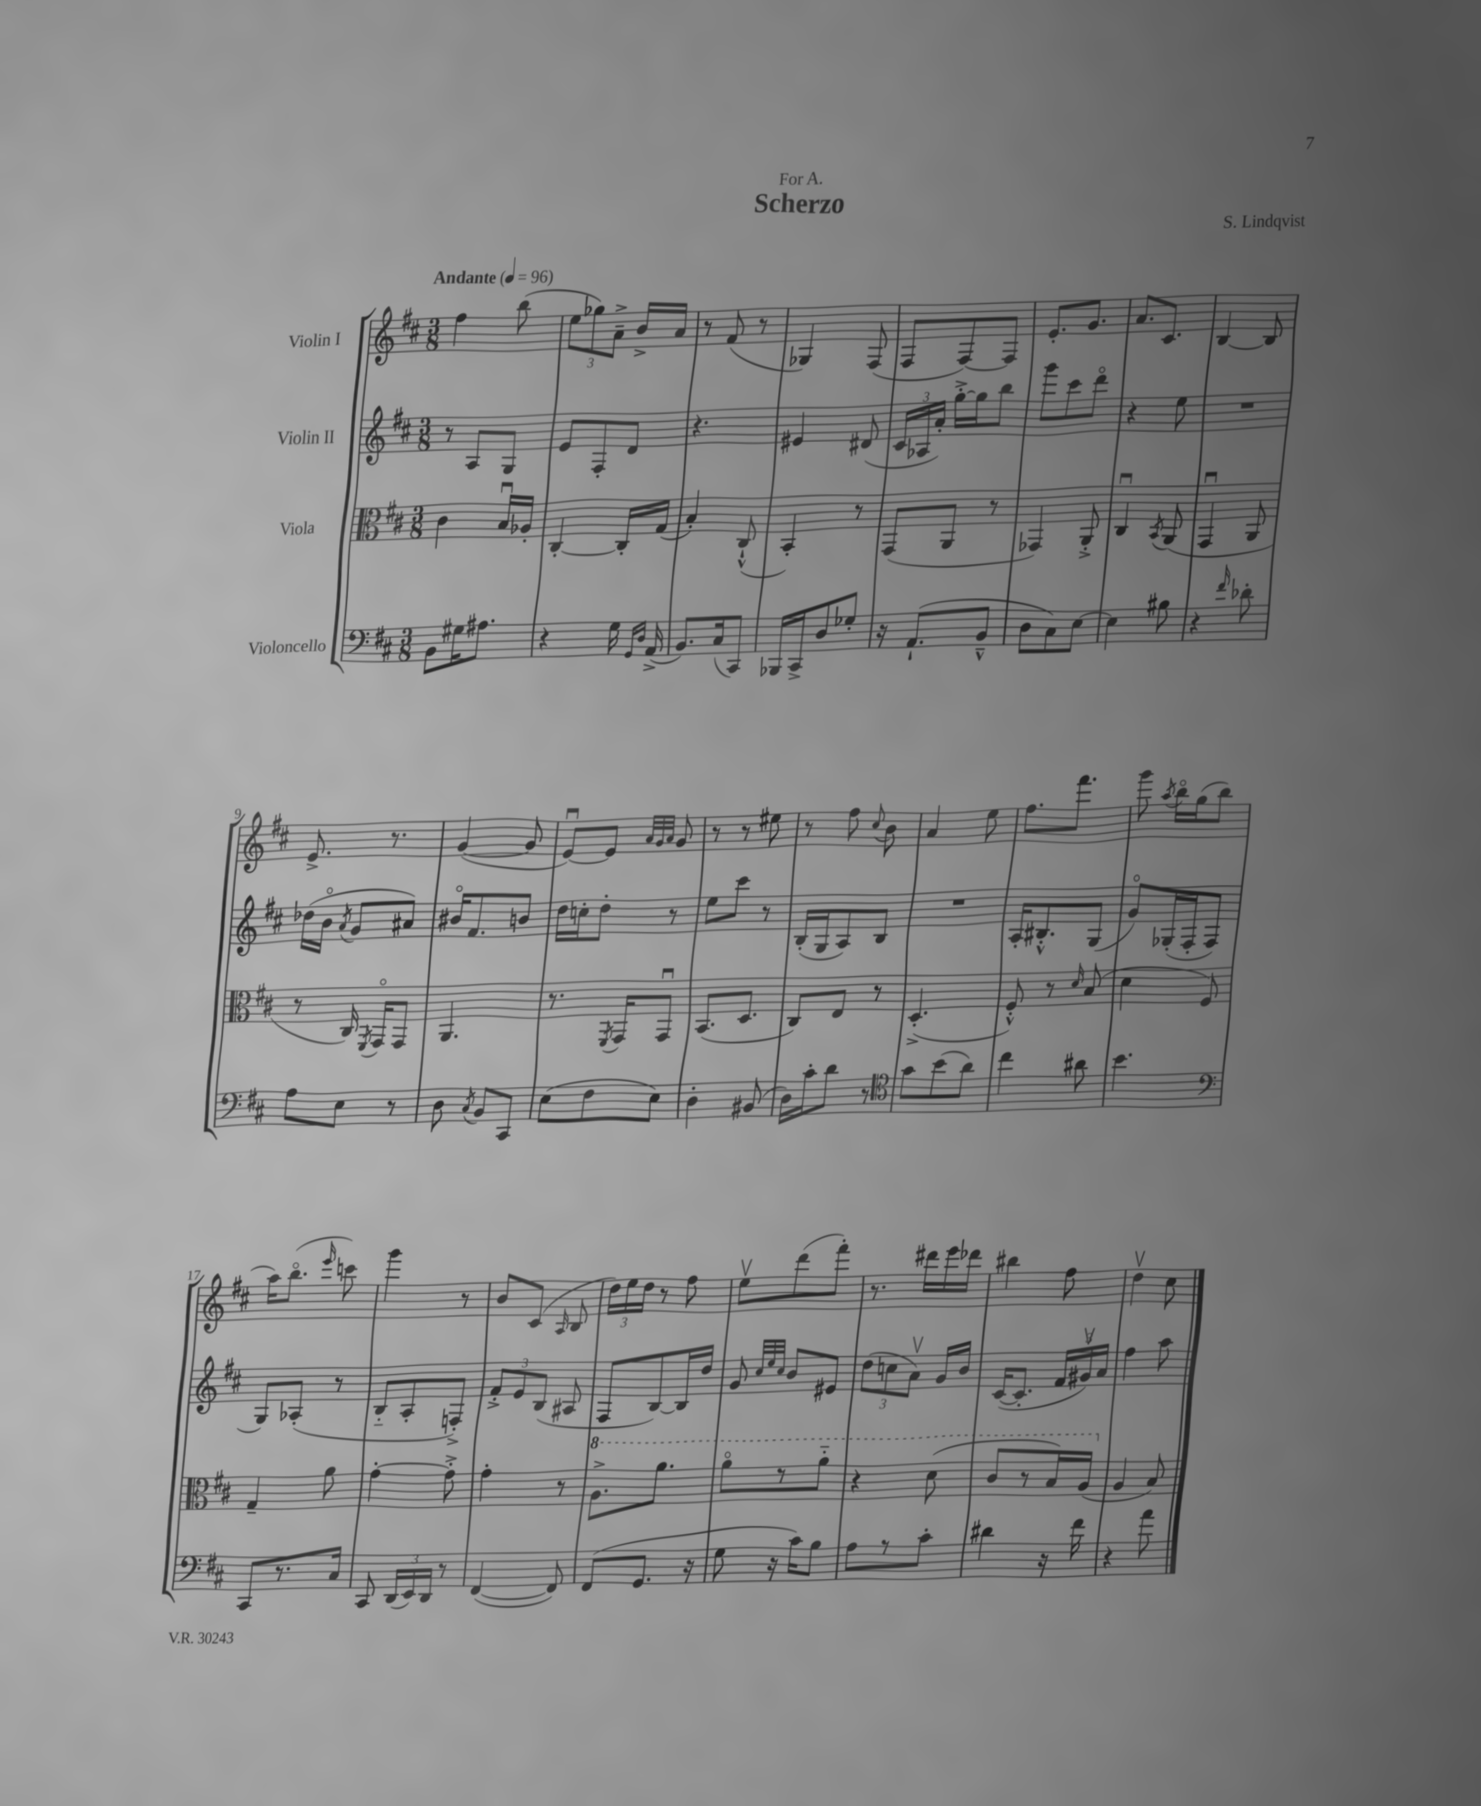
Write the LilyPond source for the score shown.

\header { title = "Scherzo" composer = "S. Lindqvist" dedication = "For A." }
<<
\new StaffGroup <<
\new Staff = "s0" \with { instrumentName = "Violin I" } {
    \clef treble \key d \major \numericTimeSignature \time 3/8 \tempo "Andante" 4 = 96
    \autoBeamOff fis''4 b''8( |
    \tuplet 3/2 { e''8[ ges''8) a'8]---> } b'16[-> a'16] |
    r8 fis'8( r8 |
    ges4) fis8( |
    fis8[ fis8~) fis8] |
    e'8.[-. g'8.] |
    a'8.[ cis'8.] |
    b4~ b8 |
    e'8.-> r8. |
    g'4~( g'8 |
    e'8[~\downbow) e'8] \grace { a'32[ g'32 a'32] } g'8 |
    r8 r8 eis''8 |
    r8 fis''8 \appoggiatura { cis''8 } b'8 |
    a'4 e''8 |
    fis''8.[ fis'''8.] |
    g'''8 \acciaccatura { a''8 } b''16[\flageolet g''16( b''8] |
    a''16[) b''8.]\flageolet( \grace { e'''16 } c'''8) |
    g'''4 r8 |
    b'8[ cis'8]( \grace { a16 } b8 |
    \tuplet 3/2 { d''16[) e''16 d''16] } r8 fis''8 |
    e''8[\upbow d'''8( fis'''8]-.) |
    r8. dis'''16[ e'''16 des'''16] |
    bis''4 fis''8 |
    d''4\upbow cis''8 \bar "|." |
}
\new Staff = "s1" \with { instrumentName = "Violin II" } {
    \clef treble \key d \major \numericTimeSignature \time 3/8
    \autoBeamOff r8 a8[ g8] |
    e'8[ fis8-. d'8] |
    r4. |
    eis'4 dis'8( |
    \tuplet 3/2 { cis'16[ aes16 a'16]-.) } g''16[~-.-> g''16 b''8] |
    g'''8[ cis'''8 d'''8]\flageolet |
    r4 e''8 |
    R4. |
    des''16[( b'16]\flageolet \acciaccatura { a'8 } g'8[ ais'8]) |
    bis'16[\flageolet fis'8. b'8] |
    d''16[ c''16-. d''8]-. r8 |
    e''8[ cis'''8] r8 |
    b16[-.( g16 a8) b8] |
    R4. |
    a16[-. bis8.-.-^ g8]( |
    g'8[\flageolet) ges16-.( fis16-. fis8] |
    g8[) aes8]-.( r8 |
    b8[-_ a8-. f8]-.->) |
    \tuplet 3/2 { fis'8[-.-> e'8 b8]( } ais8 |
    fis8[ b8~) b16 d''16] |
    g'8 \grace { cis''32[ e''32 cis''32] } b'8[ eis'8] |
    \tuplet 3/2 { d''8[( c''8 a'8]\upbow) } g'16[ b'16] |
    cis'16[~( cis'8.]-. \tuplet 3/2 { fis'16[ gis'16\upbow) a'16] } |
    fis''4 a''8 \bar "|." |
}
\new Staff = "s2" \with { instrumentName = "Viola" } {
    \clef alto \key d \major \numericTimeSignature \time 3/8
    \autoBeamOff cis'4 b16[\downbow aes16]-. |
    cis4~-. cis16[-. g16]( |
    b4-.) cis8-!-^( |
    b,4-.) r8 |
    g,8[( a,8] r8 |
    ges,4) a,8-.-> |
    cis4\downbow \acciaccatura { b,8 } a,8( |
    g,4\downbow a,8 |
    r8 cis16) \acciaccatura { fis,8 } g,16[\flageolet g,8] |
    a,4. |
    r8. \acciaccatura { fis,8 } g,16[ g,8]\downbow |
    b,8.[( d8.] |
    cis8[) e8] r8 |
    d4.-.->( |
    fis8-.-^) r8 \grace { d'16 } b8( |
    d'4 fis8) |
    g4-- a'8 |
    g'4~-. g'8-.-> |
    g'4-. r8 |
    \ottava #1 a'8.[-> a''8.] |
    a''8[\flageolet r8 a''8]-_ |
    r4 d''8( |
    cis''8[ r8 b'16) a'16]( \ottava #0 |
    a4 b8) \bar "|." |
}
\new Staff = "s3" \with { instrumentName = "Violoncello" } {
    \clef bass \key d \major \numericTimeSignature \time 3/8
    \autoBeamOff b,8[ gis16 ais8.] |
    r4 g16 \grace { g,16[ d16] } a,16->( |
    b,8.[) cis16( cis,8]) |
    bes,,16[ cis,16-> d8 ges8]-. |
    r16 a,8.[-!( b,8]---^ |
    d8[ cis8) e8]~ |
    e4 bis8 |
    r4 \grace { fis'16 } des'8-. |
    a8[ e8] r8 |
    d8 \acciaccatura { cis8 } b,8[ cis,8] |
    e8[( fis8 e8]) |
    d4-. bis,8( |
    d16[) cis'16-. d'8] r8 |
    \clef tenor g'8[ b'8( a'8]) |
    cis''4 ais'8 |
    b'4. |
    \clef bass cis,8[ r8. cis16] |
    cis,8 \tuplet 3/2 { d,16[( e,16) d,16] } r8 |
    fis,4~( fis,8) |
    fis,8[( g,8.] r16 |
    g8 r16 cis'16[) b8] |
    a8[ r8 cis'8]-. |
    dis'4 r16 fis'16 |
    r4 a'8 \bar "|." |
}
>>
>>
